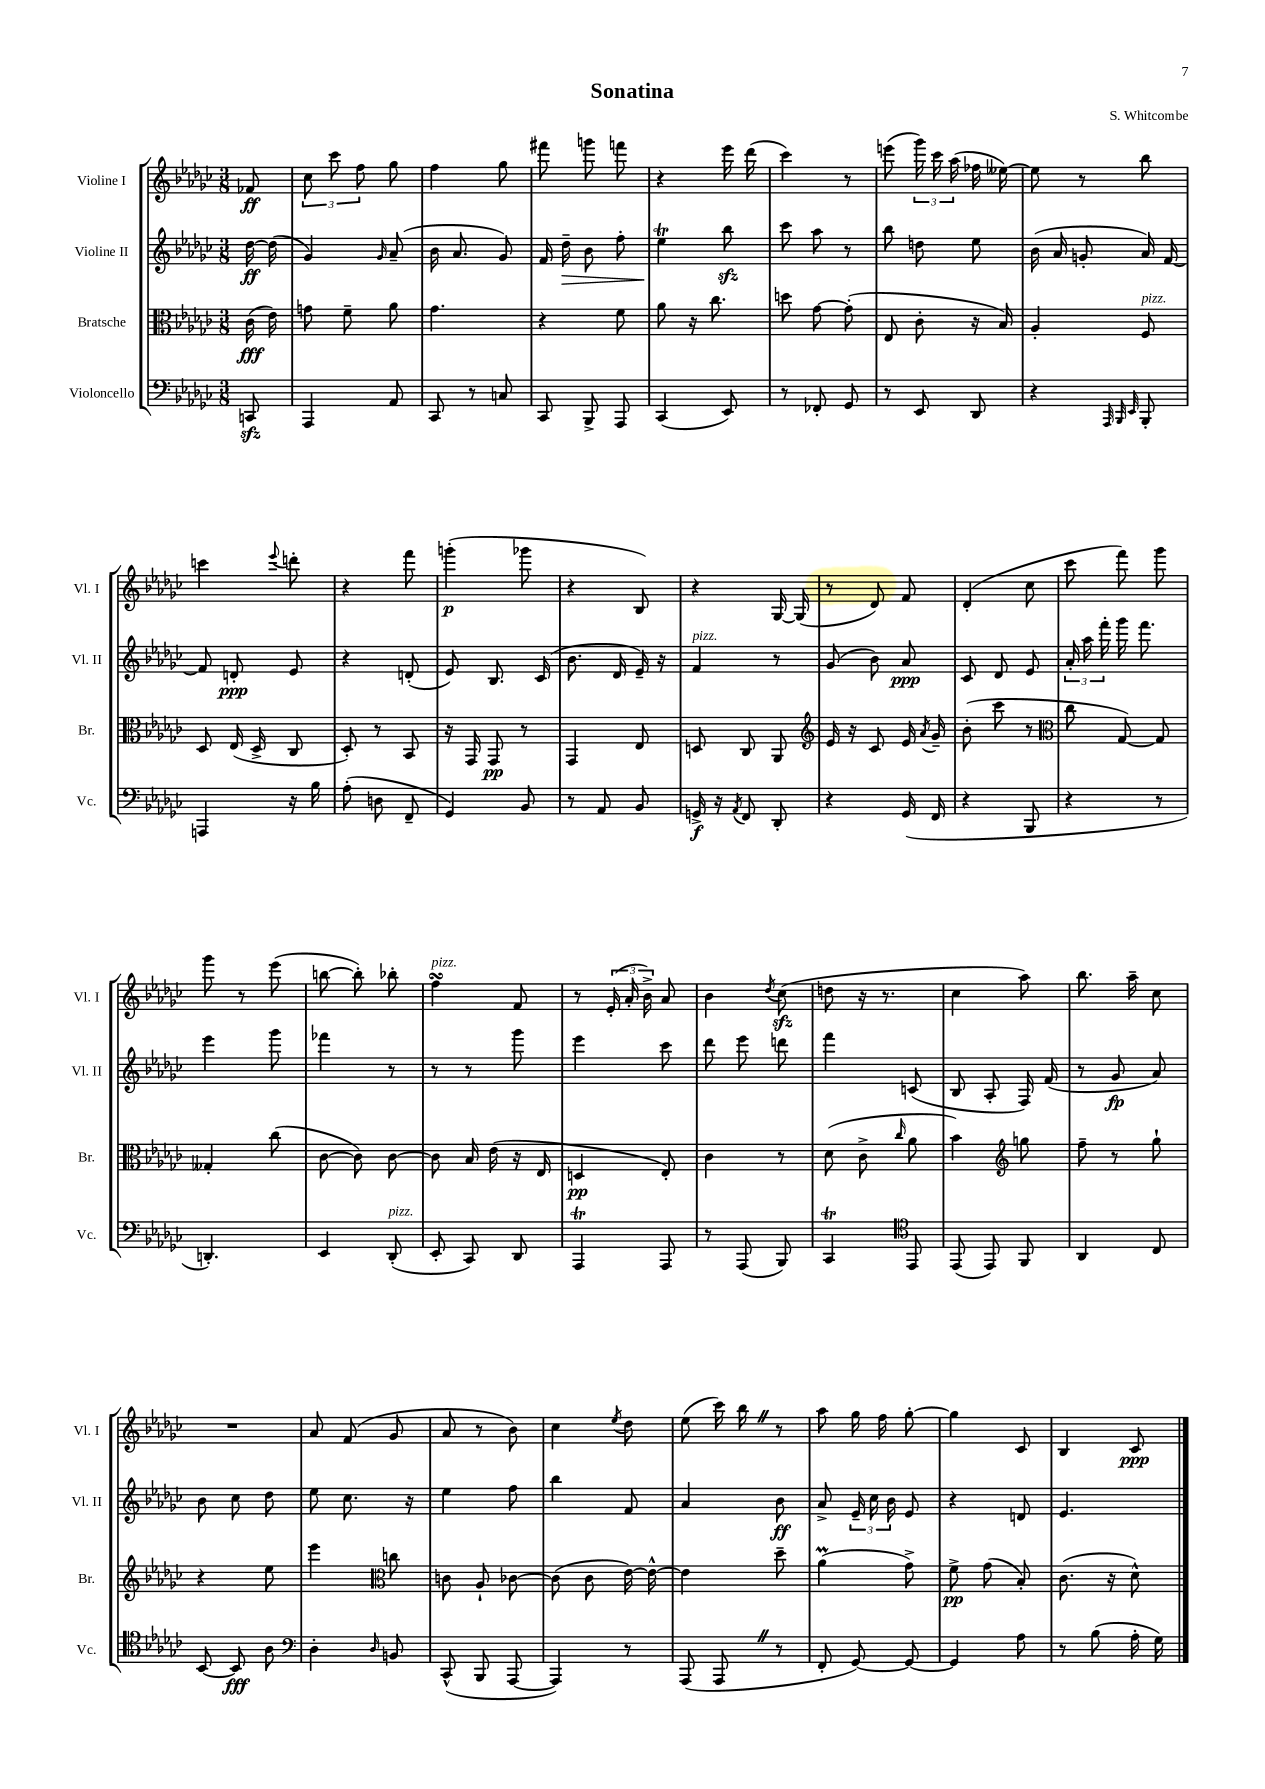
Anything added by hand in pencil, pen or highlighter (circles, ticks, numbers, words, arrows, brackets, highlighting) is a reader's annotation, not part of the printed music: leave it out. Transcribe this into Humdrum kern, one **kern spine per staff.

**kern	**kern	**kern	**kern
*staff4	*staff3	*staff2	*staff1
*clefF4	*clefC3	*clefG2	*clefG2
*k[b-e-a-d-g-c-]	*k[b-e-a-d-g-c-]	*k[b-e-a-d-g-c-]	*k[b-e-a-d-g-c-]
*M3/8	*M3/8	*M3/8	*M3/8
8CC/	(16c-\	[16dd-\	8f-/
.	16e-\)	(16dd-\]	.
=	=	=	=
4AAA-/	8g\	4g-/)	12cc-\
.	.	.	12ccc-\
.	8f~\	.	.
.	.	.	12ff\
.	.	16qqg-/	.
8AA-/	8a-\	(8a-~/	8gg-\
=	=	=	=
8CC-/	4.g-\	16b-\	4ff\
.	.	8.a-/	.
8r	.	.	.
8C/	.	8g-/)	8gg-\
=	=	=	=
8CC-/	4r	16f/	8fff#\
.	.	16dd-~\	.
8BBB-^/	.	8b-\	8ggg\
8AAA-/	8f\	8ff'\	8fff\
=	=	=	=
(4CC-/	8a-\	4ee-\	4r
.	16r	.	.
.	8.cc-\	.	.
8EE-/)	.	8bb-\	16eee-\
.	.	.	(16ddd-\
=	=	=	=
8r	8dd\	8ccc-\	4ccc-\)
8FF-'/	[8g-\	8aa-\	.
8GG-/	(8g-'\]	8r	8r
=	=	=	=
8r	8E-/	8bb-\	(8eee\
8EE-/	8c-'\	8dd\	24ggg-\)
.	.	.	24ccc-\
.	.	.	(24aa-\
8DD-/	16r	8ee-\	16ff-\
.	16B-/)	.	[16ee--\)
=	=	=	=
4r	4A-'/	(16b-\	8ee--\]
.	.	16a-/	.
.	.	8g'/	8r
32qqAAA-/	.	.	.
32qqBBB-/	.	.	.
32qqEE-/	.	.	.
8BBB-'/	8F/	16a-/)	8bb-\
.	.	[16f/	.
=	=	=	=
4AAA/	8D-/	8f/]	4ccc\
.	(16E-/	8d'/	.
.	16D-^/	.	.
.	.	.	8qqeee-/
16r	8C-/	8e-/	8ddd'\
16B-\	.	.	.
=	=	=	=
(8A-'\	8D-'/)	4r	4r
8D\	8r	.	.
8FF~/	8BB-/	(8d'/	8fff\
=	=	=	=
4GG-/)	16r	8e-/)	(4ggg'\
.	16GG-/	.	.
.	8GG-/	8.B-/	.
8BB-/	8r	.	8ggg-\
.	.	(16c-/	.
=	=	=	=
8r	4GG-/	8.b-\	4r
8AA-/	.	.	.
.	.	16d-/	.
8BB-/	8E-/	16e-~/)	8B-/)
.	.	16r	.
=	=	=	=
16GG^/	8D/	4f/	4r
16r	.	.	.
8qAA-/	.	.	.
8FF/	8C-/	.	.
8DD-'/	8AA-/	8r	[16G-/
.	.	.	(16G-/]
=	=	=	=
*	*clefG2	*	*
4r	16e-/	(8g-/	8r
.	16r	.	.
.	8c-/	8b-\)	8d-/)
(16GG-/	16e-/	8a-/	8f/
.	8qa-/	.	.
16FF/	16g-~/	.	.
=	=	=	=
4r	(8b-'\	8c-/	(4d-'/
.	8ccc-\	8d-/	.
8BBB-/	8r	8e-/	8cc-\
=	=	=	=
*	*clefC3	*	*
4r	8cc-\	24a-'/	8ccc-\
.	.	24aa-\	.
.	.	24fff'\	.
.	[8G-/)	16ggg-\	8fff\)
.	.	8.fff\	.
8r	8G-/]	.	8ggg-\
=	=	=	=
4.DD'/)	4G--'/	4eee-\	8ggg-\
.	.	.	8r
.	(8cc-\	8ggg-\	(8eee-\
=	=	=	=
4EE-/	[8c-\	4fff-\	[8bb\
.	8c-\])	.	8bb'\])
(8DD-'/	[8c-\	8r	8bb-'\
=	=	=	=
8EE-'/	8c-\]	8r	4ff\
8CC-/)	16B-/	8r	.
.	(16e-\	.	.
8DD-/	16r	8ggg-\	8f/
.	16E-/	.	.
=	=	=	=
4AAA-/	4D/	4eee-\	8r
.	.	.	(24e-'/
.	.	.	24a-'/
.	.	.	24b-^\)
8AAA-/	8E-'/)	8ccc-\	8a-/
=	=	=	=
8r	4c-\	8ddd-\	4b-\
(8AAA-/	.	8eee-\	.
.	.	.	8qdd-/
8BBB-/)	8r	8ddd\	(8cc-\
=	=	=	=
4CC-/	(8d-\	4fff\	8dd\
.	8c-^\	.	16r
.	.	.	8.r
*clefC4	*	*	*
.	16qqcc-/	.	.
8EE-/	8a-\	(8c/	.
=	=	=	=
(8EE-/	4b-\)	8B-/	4cc-\
8EE-/)	.	8A-'/	.
*	*clefG2	*	*
8FF/	8gg\	16F/)	8aa-\)
.	.	(16f/	.
=	=	=	=
4AA-/	8ff~\	8r	8.bb-\
.	8r	8g-/	.
.	.	.	16aa-~\
8C-/	8gg-`\	8a-/)	8cc-\
=	=	=	=
[8BB-/	4r	8b-\	4.r
8BB-/]	.	8cc-\	.
8A-\	8ee-\	8dd-\	.
=	=	=	=
*clefF4	*	*	*
4D-'\	4eee-\	8ee-\	8a-/
.	.	8.cc-\	(8f/
*	*clefC3	*	*
16qqD-/	.	.	.
8BB/	8cc\	.	8g-/
.	.	16r	.
=	=	=	=
(8CC-^^/	8c\	4ee-\	8a-/
8BBB-/	8A-`/	.	8r
[8AAA-/	[8c-\	8ff\	8b-\)
=	=	=	=
4AAA-/])	(8c-\]	4bb-\	4cc-\
.	8c-\	.	.
.	.	.	8qee-/
8r	[16e-\)	8f/	8dd-\
.	16e-^^\_	.	.
=	=	=	=
(8AAA-/	4e-\]	4a-/	(8ee-\
8AAA-/	.	.	16ccc-\)
.	.	.	16bb-\
8r	8dd-~\	8b-\	8r
=	=	=	=
8FF'/	(4a-\	8a-^/	8aa-\
[8GG-/)	.	24e-~/	16gg-\
.	.	24cc-\	.
.	.	.	16ff\
.	.	24b-\	.
8GG-/_	8g-^\)	8e-/	[8gg-'\
=	=	=	=
4GG-/]	8f^\	4r	4gg-\]
.	(8g-\	.	.
8A-\	8B-'/)	8d/	8c-/
=	=	=	=
8r	(8.c-\	4.e-/	4B-/
(8B-\	.	.	.
.	16r	.	.
16A-'\	8d-^^\)	.	8c-/
16G-\)	.	.	.
==	==	==	==
*-	*-	*-	*-
